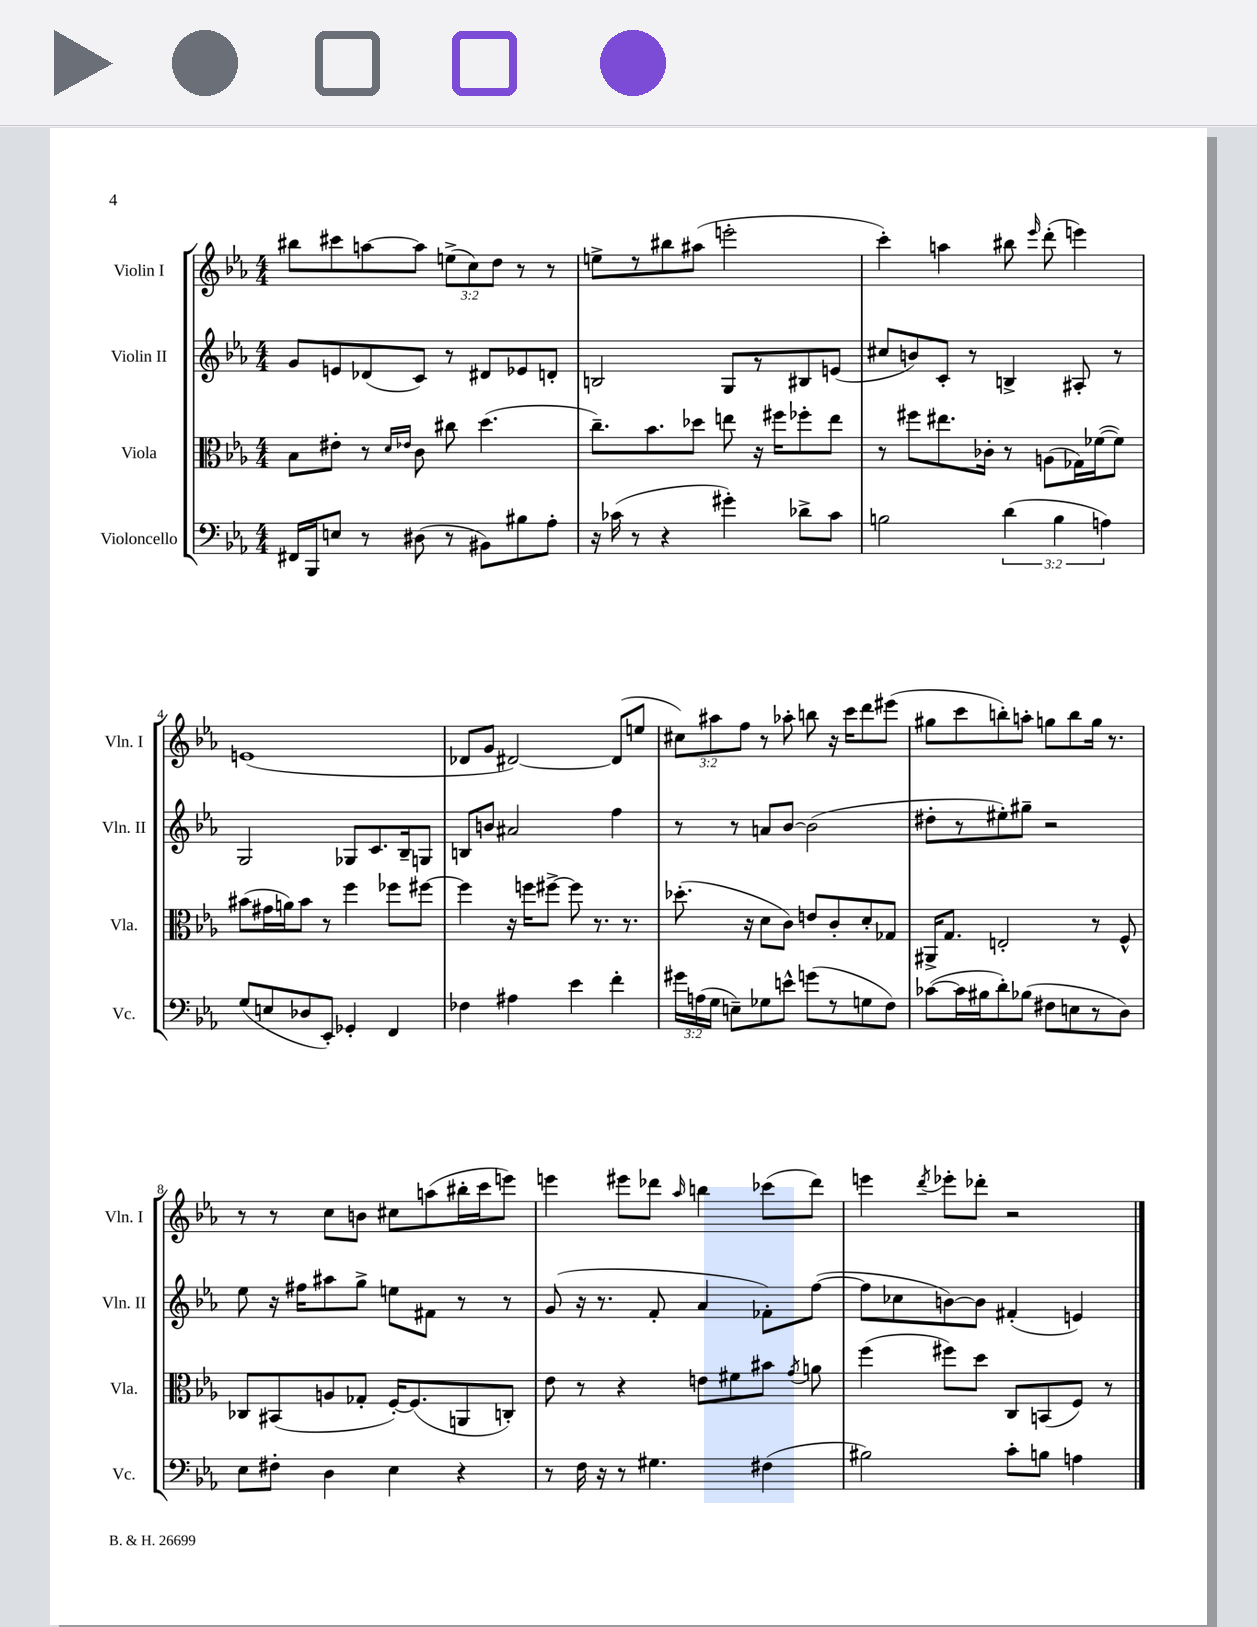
<<
\new StaffGroup <<
\new Staff = "s0" \with { instrumentName = "Violin I" shortInstrumentName = "Vln. I" } {
    \clef treble \key ees \major \numericTimeSignature \time 4/4 \override Staff.TupletNumber.text = #tuplet-number::calc-fraction-text
    \autoBeamOff bis''8[ cis'''8 a''8~ a''8] \tuplet 3/2 { e''8[->( c''8) d''8] } r8 r8 |
    e''8[-> r8 bis''8 ais''8]( e'''2-. |
    c'''4-.) a''4 bis''8 \grace { ees'''16 } d'''8-.( e'''4) |
    e'1( |
    des'8[ g'8] dis'2~) dis'8[( e''8] |
    \tuplet 3/2 { cis''8[) ais''8 f''8] } r8 aes''8-. b''8 r16 c'''16[ d'''8 eis'''8]( |
    gis''8[ c'''8 b''8-.) a''8]-. g''8[ b''8 g''16] r8. |
    r8 r8 c''8[ b'8] cis''8[ a''8( bis''16-. c'''16 e'''8]) |
    e'''4 eis'''8[ des'''8] \grace { aes''16 } b''4 ces'''8[( des'''8]) |
    e'''4 \acciaccatura { d'''8 } ees'''8[-. des'''8]-. r2 \bar "|." |
}
\new Staff = "s1" \with { instrumentName = "Violin II" shortInstrumentName = "Vln. II" } {
    \clef treble \key ees \major \numericTimeSignature \time 4/4
    \autoBeamOff g'8[ e'8 des'8( c'8]) r8 dis'8[ ees'8 d'8]-. |
    b2 g8[ r8 bis8 e'8]( |
    cis''8[ b'8) c'8]-. r8 b4-> ais8-. r8 |
    g2 ges8[ c'8. bes16-- g8] |
    b8[ b'8] ais'2 f''4 |
    r8 r8 a'8[ bes'8]~ bes'2( |
    dis''8[-. r8 eis''8-.) gis''8]-- r2 |
    ees''8 r16 fis''16[ ais''8 g''8]-> e''8[ fis'8] r8 r8 |
    g'8( r16 r8. f'8-. aes'4 fes'8[-.) f''8]~( |
    f''8[ ces''8 b'8~) b'8] fis'4-.( e'4) \bar "|." |
}
\new Staff = "s2" \with { instrumentName = "Viola" shortInstrumentName = "Vla." } {
    \clef alto \key ees \major \numericTimeSignature \time 4/4
    \autoBeamOff bes8[ eis'8]-. r8 \grace { d'16[ ees'16] } c'8 cis''8 d''4.( |
    c''8.[--) bes'8. des''8] e''8 r16 fis''16[ fes''8-. e''8] |
    r8 fis''8[ eis''8. ces'16]-. r8 a8[( ges16) fes'16~( fes'8]) |
    bis'8[( gis'16 a'16) bis'8] r8 f''4 fes''8[ fis''8]~ |
    fis''4 r16 f''16[ fis''8]~-> fis''8 r8. r8. |
    des''8.-.( r16 d'8[ c'8]) e'8[ c'8-. d'8-. ges8] |
    ais,16[-> g8.] e2-. r8 f8-^ |
    ces8[ bis,8( a8 ges8]-. f16[~-.) f8.( a,8 c8]-.) |
    ees'8 r8 r4 e'8[ fis'8 bis'8] \acciaccatura { g'8 } a'8 |
    f''4( fis''8[) d''8] c8[ b,8( f8]) r8 \bar "|." |
}
\new Staff = "s3" \with { instrumentName = "Violoncello" shortInstrumentName = "Vc." } {
    \clef bass \key ees \major \numericTimeSignature \time 4/4 \override Staff.TupletNumber.text = #tuplet-number::calc-fraction-text
    \autoBeamOff fis,16[ bes,,16 e8] r8 dis8( r8 bis,8[) bis8 aes8]-. |
    r16 ces'16( r8 r4 gis'4-.) des'8[-> ces'8] |
    b2 \tuplet 3/2 { d'4( b4 a4) } |
    g8[( e8 des8 ees,8]-.) ges,4-. f,4 |
    fes4 ais4 ees'4 f'4-. |
    \tuplet 3/2 { gis'16[ a16( g16] } e8[--) ges8 e'8]-^ g'8[( r8 g8 f8]) |
    ces'8[~( ces'16 bis16 d'8-.) bes8]( fis8[ e8 r8 d8]) |
    ees8[ fis8]-. d4 ees4 r4 |
    r8 f16 r16 r8 gis4. fis4( |
    bis2) c'8[-. b8] a4 \bar "|." |
}
>>
>>
